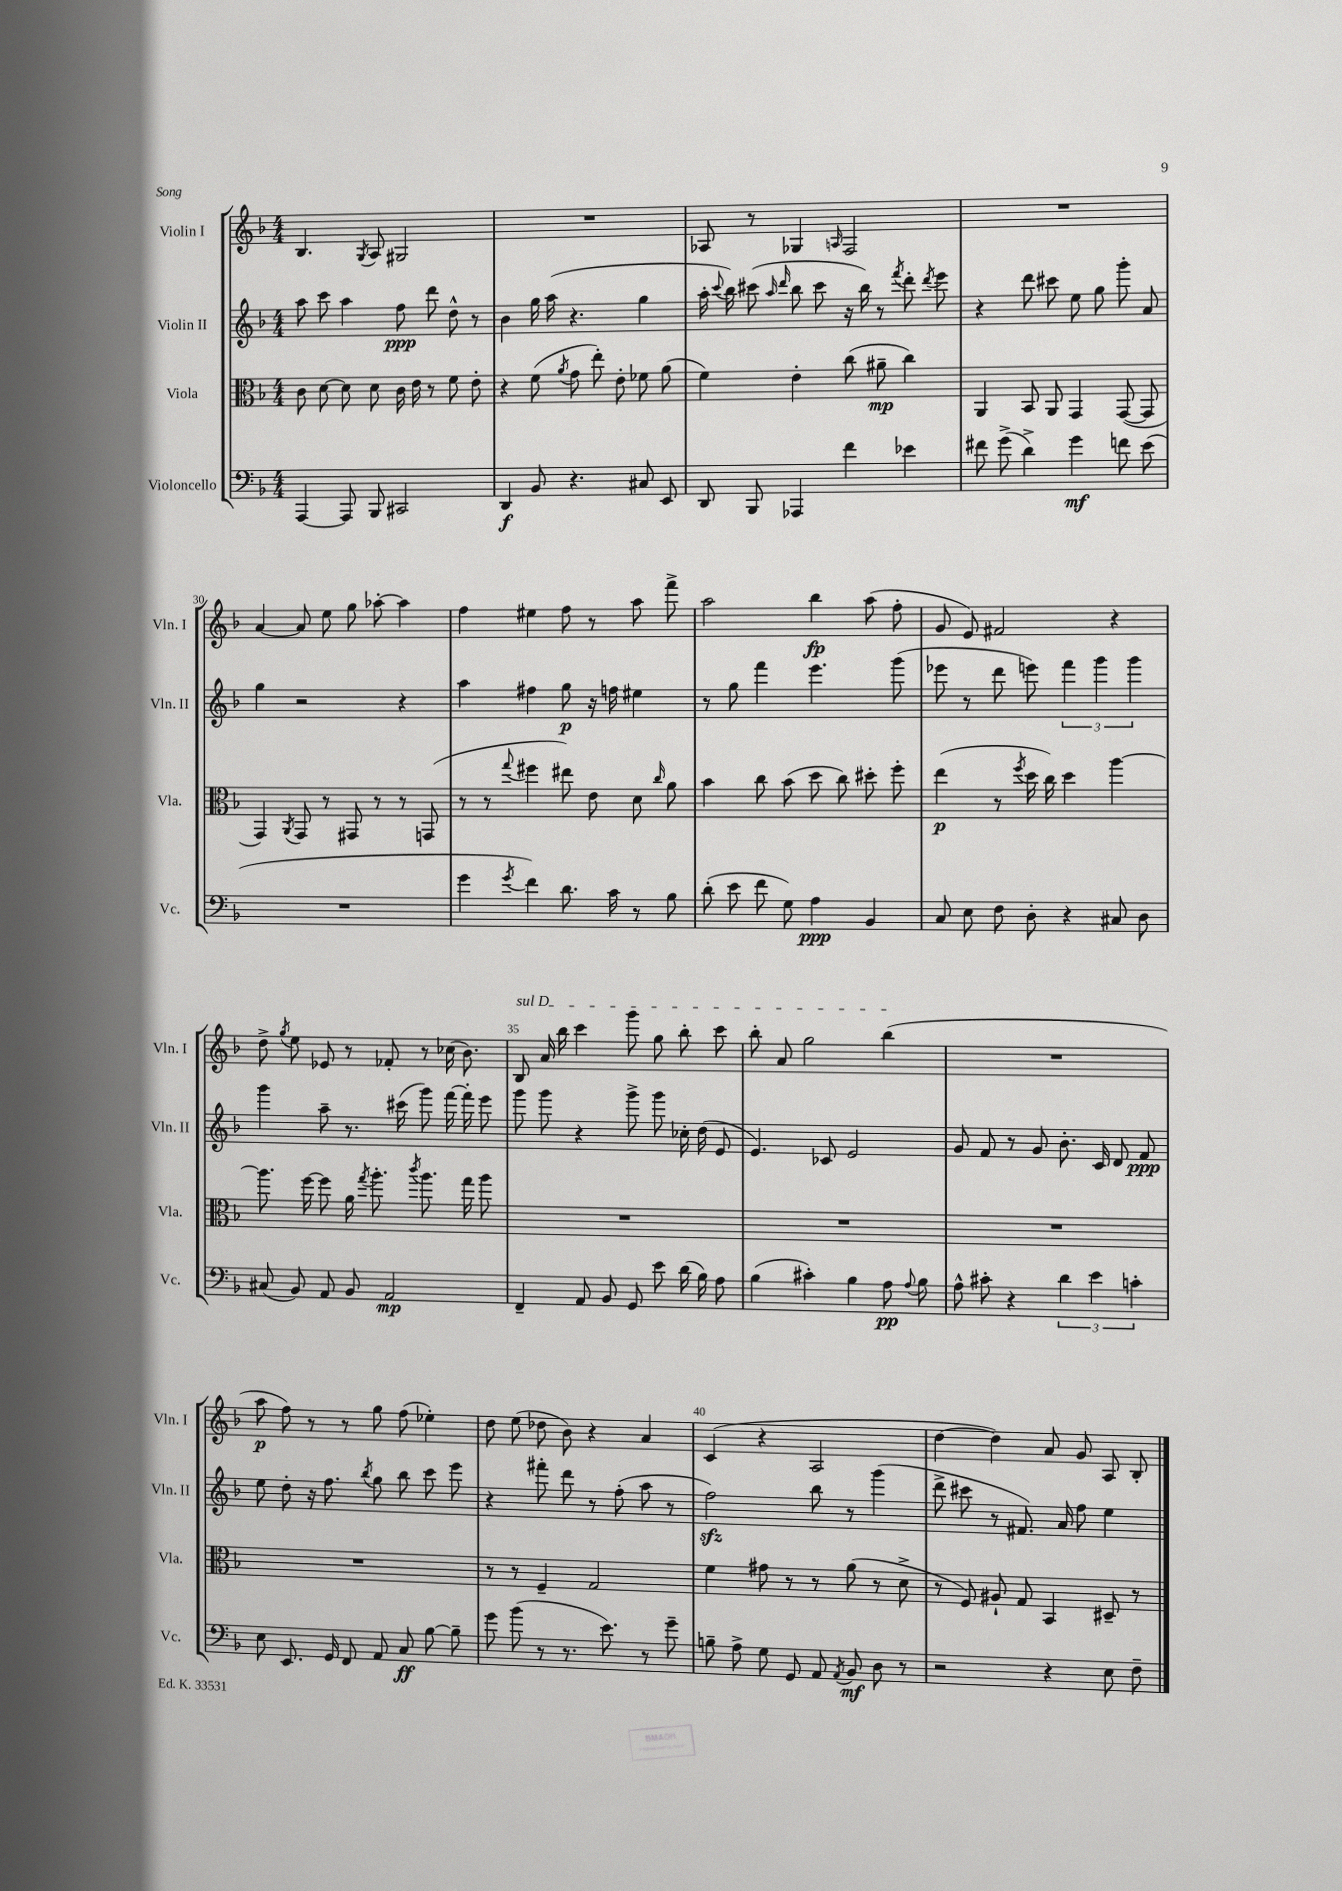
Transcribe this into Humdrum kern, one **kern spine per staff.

**kern	**kern	**kern	**kern
*staff4	*staff3	*staff2	*staff1
*clefF4	*clefC3	*clefG2	*clefG2
*k[b-]	*k[b-]	*k[b-]	*k[b-]
*M4/4	*M4/4	*M4/4	*M4/4
[4AAA/	8c\	8aa\	4.B-/
.	[8d\	8ccc\	.
8AAA/]	8d\]	4aa\	.
.	.	.	8qG/
8BBB-/	8d\	.	8A/
2CC#/	16c\	8ff\	2G#/
.	16e\	.	.
.	8r	8ddd\	.
.	8f\	8dd^^\	.
.	8e'\	8r	.
=	=	=	=
4DD/	4r	4b-\	1r
8BB-/	(8f\	16gg\	.
.	.	(16aa\	.
.	8qa/	.	.
4.r	8g\	4.r	.
.	8ee'\)	.	.
.	8e'\	.	.
8C#/	8f-\	4gg\	.
8EE/	(8a\	.	.
=	=	=	=
8DD/	4f\)	16aa'\	8A-/
.	.	8qqccc/	.
.	.	16bb-\)	.
8BBB-/	.	(8ccc#\	8r
.	.	16qqaa/	.
.	.	16qqddd/	.
4AAA-/	4e'\	8bb-\	4G-/
.	.	8ccc#\	.
.	.	.	16qqA/
4f\	(8cc\	16r	2F/
.	.	16bb-\)	.
.	8a#~\	8r	.
.	.	8qfff/	.
4e-\	4cc\)	8ddd'\	.
.	.	8qddd/	.
.	.	8eee\	.
=	=	=	=
8f#\	4AA/	4r	1r
(8g^\	.	.	.
4d^\)	8BB-/	8ddd\	.
.	8AA/	8ccc#\	.
4g\	4GG/	8ee\	.
.	.	8gg\	.
8f\	([8GG/	8ggg'\	.
(8e\	8GG/]	8a/	.
=	=	=	=
1r	4GG/)	4gg\	[4a/
.	8qAA/	.	.
.	8GG/	2r	8a/]
.	8r	.	8ee\
.	8GG#/	.	8gg\
.	8r	.	[8aa-'\
.	8r	4r	4aa-\]
.	(8GG/	.	.
=	=	=	=
4g\	8r	4aa\	4ff\
.	8r	.	.
8qg/	8qqgg/	.	.
4f\)	4ff#\	4ff#\	4ee#\
8.d\	8ee#\)	8gg\	8ff\
.	8e\	16r	8r
16c\	.	16ff\	.
8r	8d\	4ee#\	8aa\
.	16qqcc/	.	.
8B-\	8a\	.	8fff^\
=	=	=	=
(8d'\	4b-\	8r	2aa\
8e\	.	8gg\	.
8f\	8cc\	4fff\	.
8G\)	(8b-\	.	.
4A\	8dd\	4.eee\	4bb-\
.	8cc\)	.	.
4BB-/	8dd#'\	.	(8aa\
.	8ff'\	(8ggg\	8ff'\
=	=	=	=
8C/	(4ee\	8eee-\	8g/
8E\	.	8r	8e/)
8F\	8r	8ddd\	2f#/
.	8qff/	.	.
8D'\	16dd\	8eee\)	.
.	16cc\)	.	.
4r	4dd\	6fff\	.
.	.	6ggg\	.
8C#/	[4aa\	.	4r
.	.	6ggg\	.
8D\	.	.	.
=	=	=	=
(8C#/	8.aa\]	4ggg\	8dd^\
.	.	.	8qgg/
8BB-/)	.	.	8ee\
.	[16ff\	.	.
8AA/	8ff\]	8aa~\	8e-/
8BB-/	16a\	8.r	8r
.	8qgg/	.	.
.	8.aa'\	.	.
2AA/	.	.	8f-'/
.	.	(16ccc#\	.
.	8qccc/	.	.
.	8.aa\	8ggg\)	8r
.	.	[16fff\	(16cc-\
.	16gg\	16fff'\]	8.b-\)
.	8aa\	8eee\	.
=	=	=	=
4FF~/	1r	8ggg\	8B-/
.	.	8ggg\	16a/
.	.	.	16bb-\
8AA/	.	4r	4ccc\
8BB-/	.	.	.
8GG/	.	8ggg^\	8ggg\
8e\	.	8ggg\	8gg\
(16d\	.	16cc-'\	8bb-'\
16B-\)	.	(16dd\	.
8A\	.	8e/	8ccc\
=	=	=	=
(4B-\	1r	4.e/)	8bb-'\
.	.	.	8a/
4c#'\)	.	.	2gg\
.	.	8c-/	.
4B-\	.	2e/	.
8A\	.	.	(4bb-\
8qqA/	.	.	.
8B-\	.	.	.
=	=	=	=
8A^^\	1r	8g/	1r
8c#'\	.	8f/	.
4r	.	8r	.
.	.	8g/	.
6d\	.	8.b-'\	.
6e\	.	.	.
.	.	16c/	.
.	.	8d/	.
6c'\	.	.	.
.	.	8f/	.
=	=	=	=
8E\	1r	8ee\	8aa\
8.EE/	.	8dd'\	8ff\)
.	.	16r	8r
16GG/	.	8.ff\	.
8FF/	.	.	8r
.	.	8qbb-/	.
8AA/	.	8gg\	8gg\
8C/	.	8bb-\	(8ff\
[8B-\	.	8ccc\	4ee-'\)
8B-~\]	.	8eee\	.
=	=	=	=
8g\	8r	4r	8dd\
(8b-\	8r	.	(8ee\
8r	4F~/	8fff#'\	8dd-\
8.r	.	8ddd\	8b-\)
.	2G/	8r	4r
8.e\)	.	.	.
.	.	(8ff'\	.
8r	.	8aa\	4a/
8g~\	.	8r	.
=	=	=	=
8B~\	4f\	2ff\)	(4c/
8A^\	.	.	.
8G\	8g#\	.	4r
8GG/	8r	.	.
8AA/	8r	8bb-\	2A/
8qAA/	.	.	.
8BB-/	(8a\	8r	.
8D\	8r	(4ggg\	.
8r	8d^\	.	.
=	=	=	=
2r	8r	8ddd^\	[4dd\
.	8F/)	8ccc#\	.
.	8A#`/	8r	4dd\])
.	8G/	8.f#/)	.
4r	4BB-/	.	8a/
.	.	16a/	.
.	.	8ff\	8g/
8E\	8D#~/	4ee\	8A/
8F~\	8r	.	8B-'/
==	==	==	==
*-	*-	*-	*-
